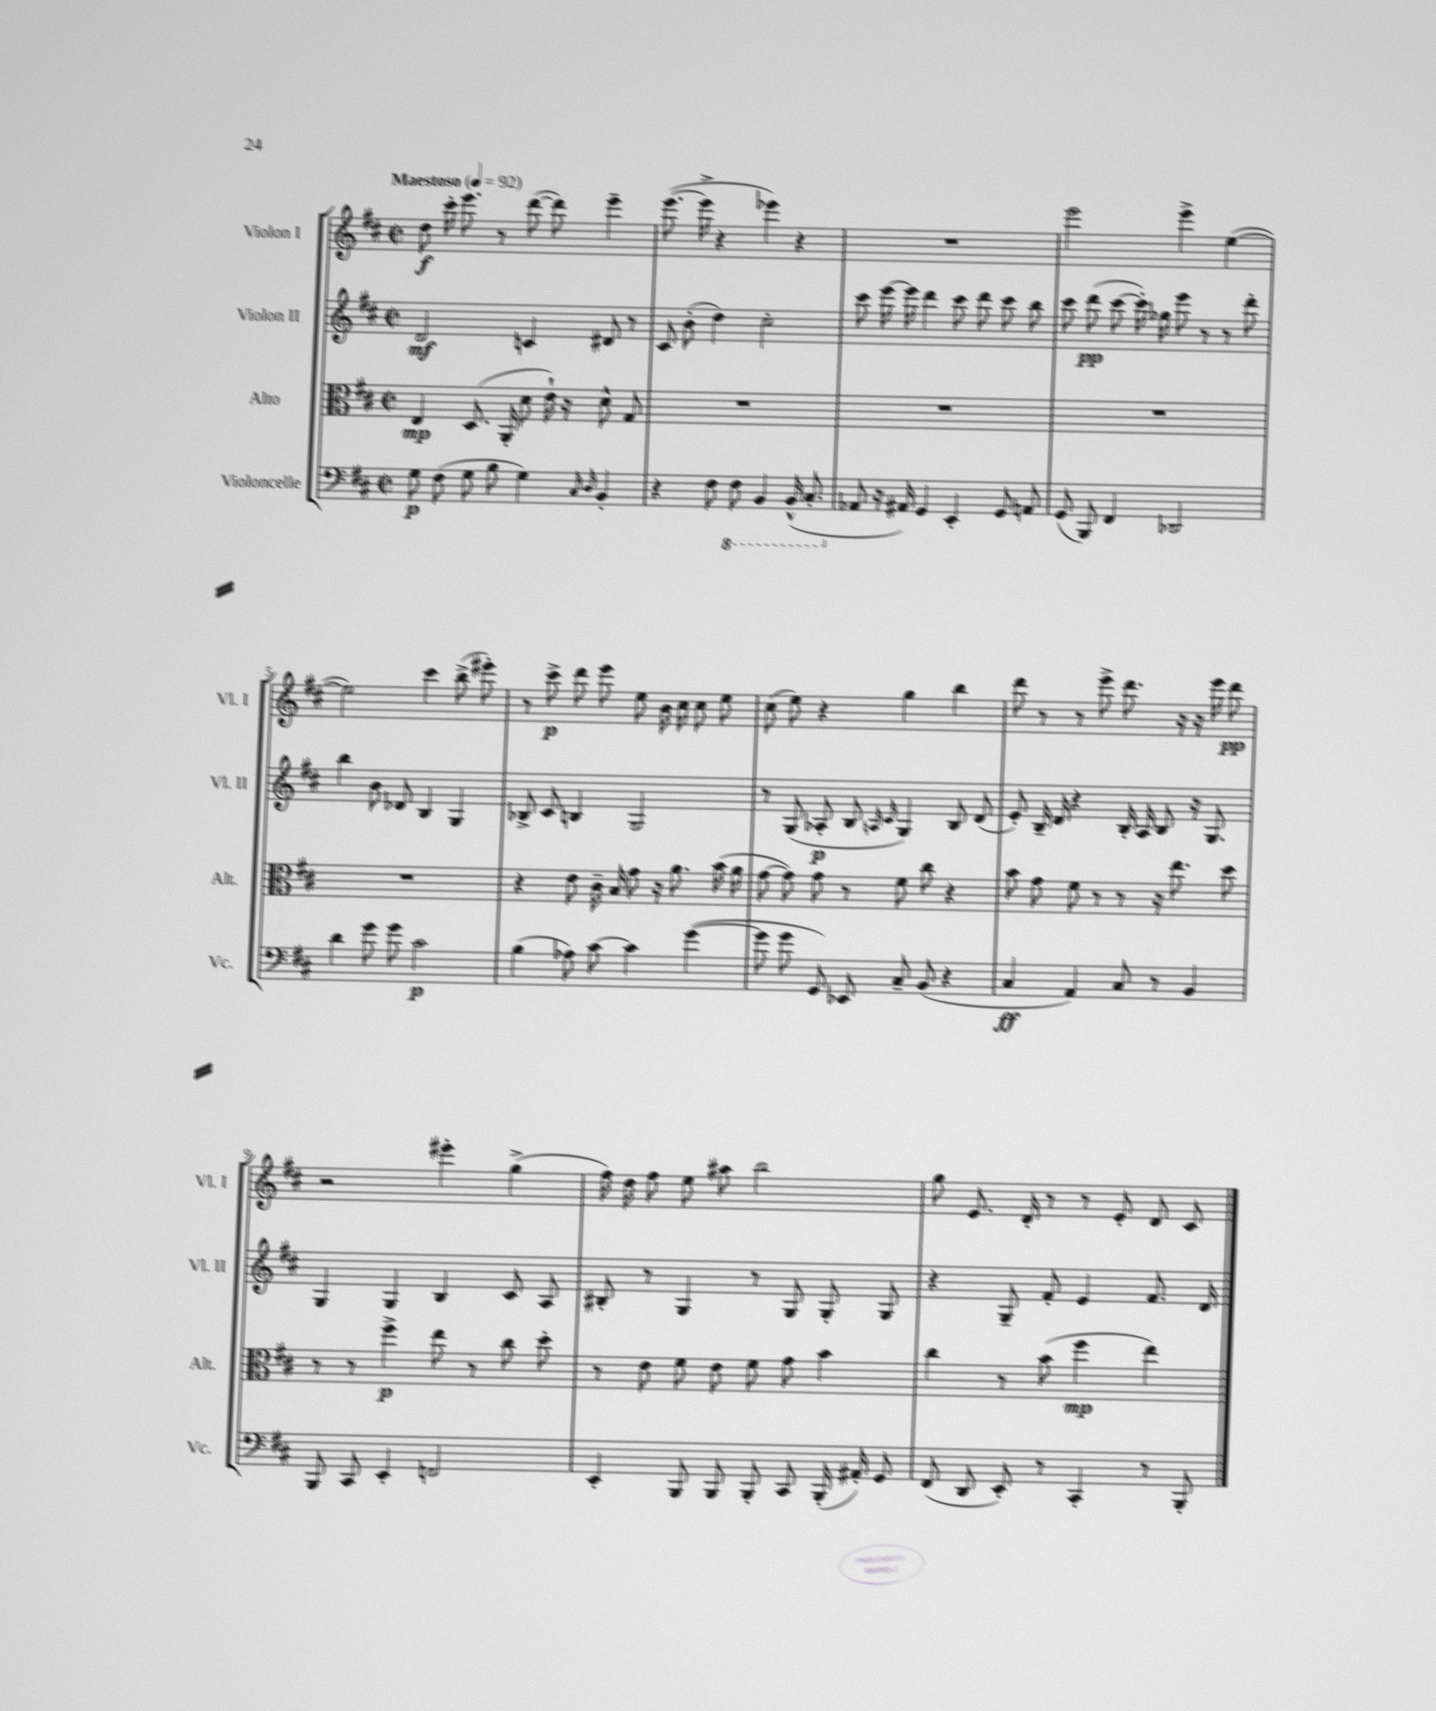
<<
\new StaffGroup <<
\new Staff = "s0" \with { instrumentName = "Violon I" shortInstrumentName = "Vl. I" } {
    \clef treble \key d \major \defaultTimeSignature \time 2/2 \tempo "Maestoso" 4 = 92
    \autoBeamOff d''8\f cis'''16-. e'''8. r8 d'''8~( d'''8) e'''4-- |
    e'''8.~( e'''16-> r4 ees'''4) r4 |
    R1 |
    e'''2 e'''4-> e''4~( |
    e''2) cis'''4 b''8->( eis'''8-.) |
    r8 cis'''8->\p d'''8 e'''8 e''8 b'16 cis''16 cis''8 e''8 |
    cis''8( e''8) r4 g''4 b''4 |
    d'''8 r8 r8 e'''8-> d'''8. r16 r16 e'''16 d'''8\pp |
    r2 eis'''4-. g''4->( |
    fis''16) d''16 fis''8 e''8 ais''8 b''2 |
    g''8 e'8. d'16-. r8 r8 e'8-. d'8 cis'8 \bar "|." |
}
\new Staff = "s1" \with { instrumentName = "Violon II" shortInstrumentName = "Vl. II" } {
    \clef treble \key d \major \defaultTimeSignature \time 2/2
    \autoBeamOff d'2\mf c'4 dis'8 r8 |
    cis'8 b'8-.( d''4) cis''2-. |
    cis'''8 e'''16~ e'''16 d'''4 cis'''8 d'''8 cis'''8 b''8 |
    cis'''8 d'''8\pp( cis'''8~ cis'''16-.) ges''16 e'''8 r8 r8 d'''8-. |
    b''4 b'8 des'8 b4 g4 |
    bes8-> cis'8 b4 g2 |
    r8 g8( aes8-.\p b8 \grace { a16 cis'16 } g4) b8 d'8( |
    e'8-.) b16-- d'16 r4 b16-. a16 b8 r16 g8. |
    g4 g4 b4 cis'8 a8 |
    bis8-. r8 g4 r8 g8 g8-. g8 |
    r4 g8-- fis'8-. e'4 fis'8. d'16 \bar "|." |
}
\new Staff = "s2" \with { instrumentName = "Alto" shortInstrumentName = "Alt." } {
    \clef alto \key d \major \defaultTimeSignature \time 2/2
    \autoBeamOff e4\mp d8.( a,16-. d'8 e'16-!) r16 d'8-^ g8 |
    R1 |
    R1 |
    R1 |
    R1 |
    r4 e'8 cis'16-- b16 g'8 r16 a'8. b'16( a'16 |
    g'8~ g'8) g'8 r8 fis'8 cis''8 r4 |
    b'8 g'8 fis'8 r8 r8 r16 e''8. d''8 |
    r8 r8 fis''4->\p e''8 r8 cis''8 d''8-. |
    r8 e'8 fis'8 e'8 fis'8 g'8 b'4 |
    cis''4 r8 b'8( fis''4\mp e''4) \bar "|." |
}
\new Staff = "s3" \with { instrumentName = "Violoncelle" shortInstrumentName = "Vc." } {
    \clef bass \key d \major \defaultTimeSignature \time 2/2
    \autoBeamOff g8\p fis8( g8 b8 g4) \grace { cis16 d16 } b,4-. |
    r4 fis8 \ottava #-1 fis,8 b,,4 b,,16-^( cis,8.-. \ottava #0 |
    aes,8 r16 ais,16) g,4 e,4-. g,8 a,8 |
    g,8( b,,8) fis,4 des,2 |
    d'4 g'8 g'8 cis'2\p |
    b4( aes8) cis'8~ cis'4 g'4~( |
    g'8 g'8 g,8) ees,8 cis8-- b,8( r4 |
    cis4\ff a,4) cis8 r8 b,4 |
    b,,8 cis,8 e,4-. f,2 |
    e,4-. b,,8 b,,8 b,,8-. cis,8 b,,16-.( ais,16-.) g,8 |
    fis,8( d,8 e,8-.) r8 cis,4-. r8 b,,8-. \bar "|." |
}
>>
>>
